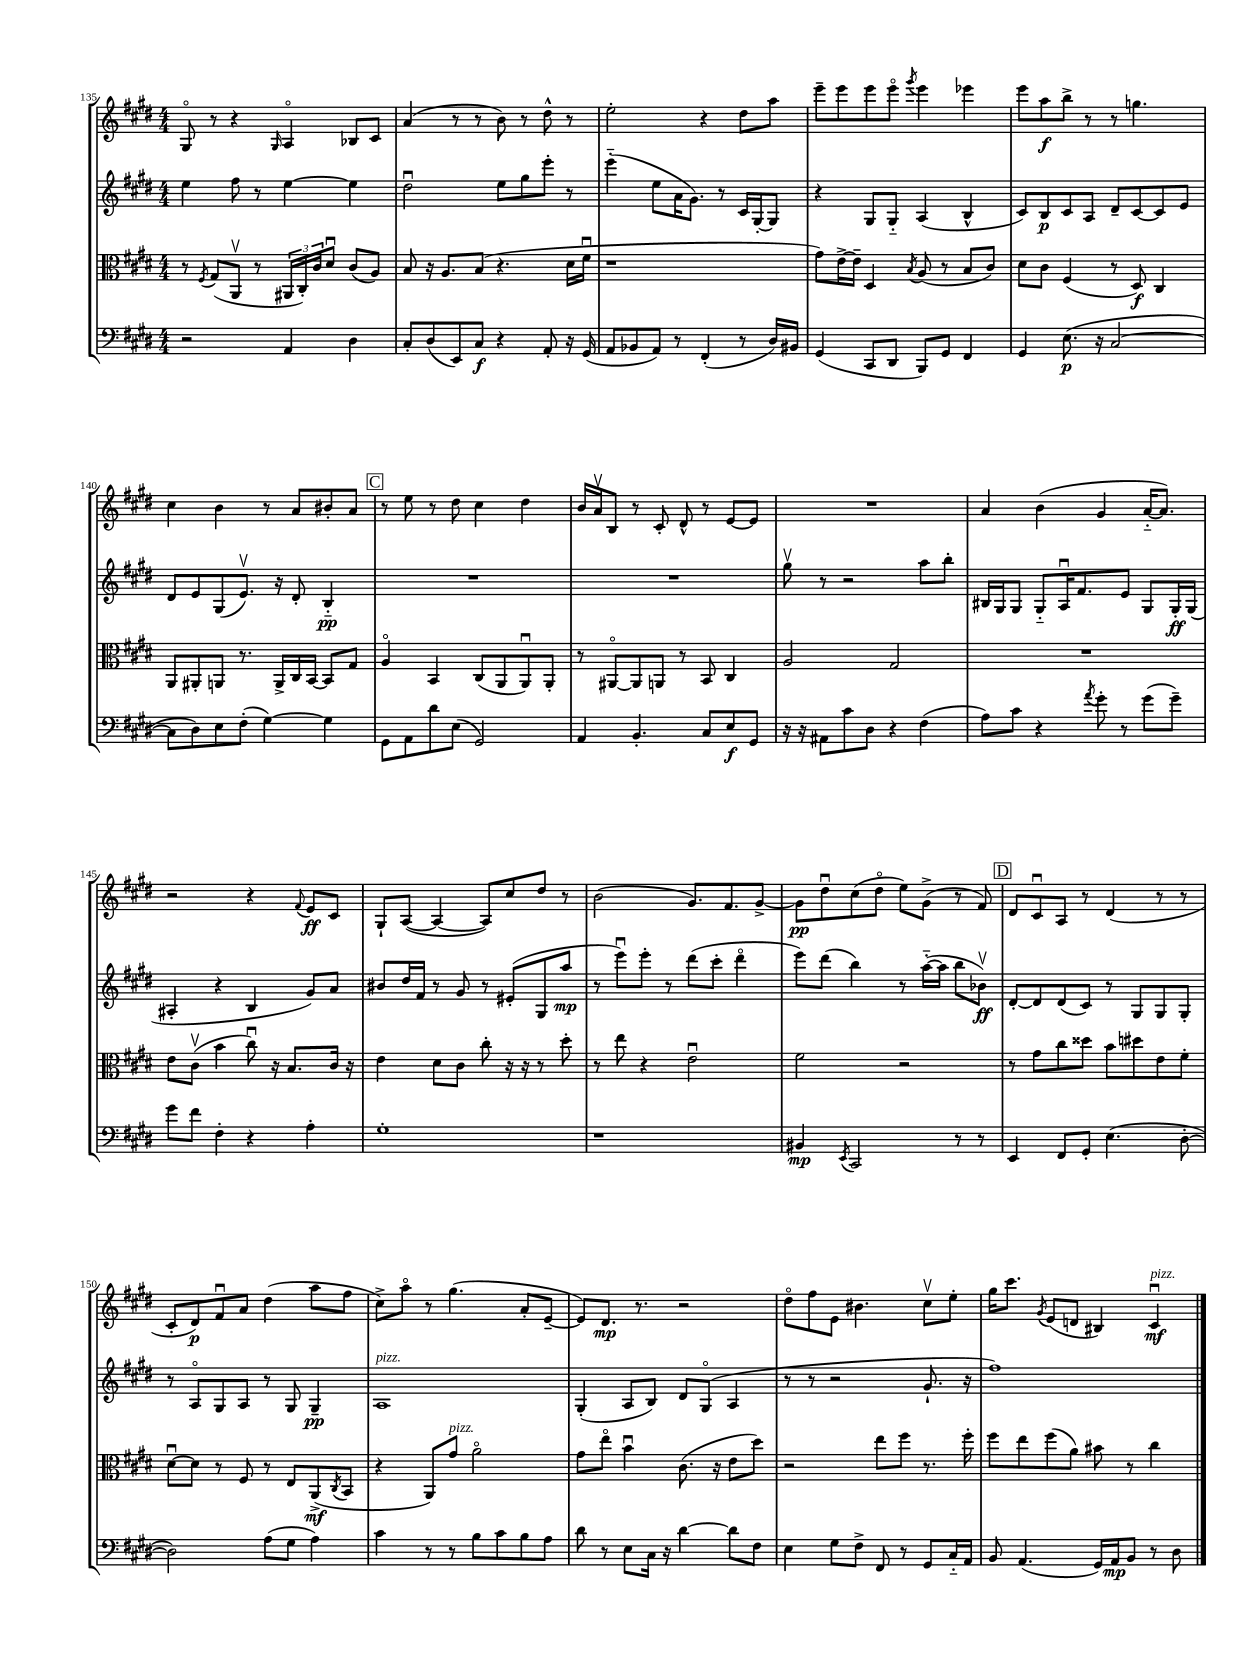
<<
\new StaffGroup <<
\new Staff = "s0" {
    \clef treble \key e \major \numericTimeSignature \time 4/4
    gis8\flageolet r8 r4 \grace { gis16 } a4\flageolet bes8 cis'8 |
    a'4( r8 r8 b'8) r8 dis''8-^ r8 |
    e''2-. r4 dis''8 a''8 |
    e'''8-- e'''8 e'''8 e'''8\flageolet \acciaccatura { gis'''8 } e'''4 ees'''4 |
    e'''8 a''8\f b''8-> r8 r8 g''4. |
    cis''4 b'4 r8 a'8 bis'8-. a'8 |
    \mark \markup { \box "C" } r8 e''8 r8 dis''8 cis''4 dis''4 |
    b'16 a'16\upbow b8 r8 cis'8-. dis'8-^ r8 e'8~ e'8 |
    R1 |
    a'4 b'4( gis'4 a'16~-_ a'8.) |
    r2 r4 \appoggiatura { fis'8 } e'8\ff cis'8 |
    gis8-! a8~( a4~ a8) cis''8 dis''8 r8 |
    b'2( gis'8.) fis'8. gis'8~-> |
    gis'8\pp dis''8\downbow cis''8( dis''8\flageolet e''8) gis'8->( r8 fis'8) |
    \mark \markup { \box "D" } dis'8 cis'8\downbow a8 r8 dis'4( r8 r8 |
    cis'8-. dis'8\p) fis'8\downbow a'8 dis''4( a''8 fis''8 |
    cis''8->) a''8\flageolet r8 gis''4.( a'8-. e'8~-- |
    e'8) dis'8.\mp r8. r2 |
    dis''8\flageolet fis''8 e'8 bis'4. cis''8\upbow e''8-. |
    gis''16 cis'''8. \acciaccatura { gis'8 } e'8( d'8 bis4) cis'4\downbow\mf^\markup { \italic "pizz." } \bar "|." |
}
\new Staff = "s1" {
    \clef treble \key e \major \numericTimeSignature \time 4/4
    e''4 fis''8 r8 e''4~ e''4 |
    dis''2\downbow e''8 gis''8 e'''8-. r8 |
    e'''4-_( e''8 a'16 gis'8.) r8 cis'16 gis16~-. gis8 |
    r4 gis8 gis8-_ a4( b4-^ |
    cis'8) b8\p cis'8 a8 dis'8-- cis'8~ cis'8 e'8 |
    dis'8 e'8 gis8( e'8.\upbow) r16 dis'8-. b4-_\pp |
    \mark \markup { \box "C" } R1 |
    R1 |
    gis''8\upbow r8 r2 a''8 b''8-. |
    bis16 gis16 gis8 gis8-_ a16\downbow fis'8. e'8 gis8 gis16-.\ff gis16( |
    ais4-. r4 b4 gis'8) a'8 |
    bis'8 dis''16 fis'16 r8 gis'8 r8 eis'8-.( gis8 a''8\mp |
    r8 e'''8\downbow) e'''8-. r8 dis'''8( cis'''8-. dis'''4\flageolet |
    e'''8) dis'''8( b''4) r8 a''16~-_( a''16 b''8 bes'8\upbow\ff) |
    \mark \markup { \box "D" } dis'8~-. dis'8 dis'8( cis'8) r8 gis8 gis8 gis8-. |
    r8 a8\flageolet gis8 a8 r8 gis8 gis4--\pp |
    a1^\markup { \italic "pizz." } |
    gis4-.( a8 b8) dis'8 gis8\flageolet( a4 |
    r8 r8 r2 gis'8.-! r16 |
    fis''1) \bar "|." |
}
\new Staff = "s2" {
    \clef alto \key e \major \numericTimeSignature \time 4/4
    r8 \acciaccatura { fis8 } gis8( a,8\upbow r8 \tuplet 3/2 { ais,16 cis16-.) cis'16 } dis'8\downbow cis'8( a8) |
    b8 r16 a8. b8( r4. dis'16 fis'16\downbow |
    r1 |
    gis'8) e'16~-> e'16-- dis4 \acciaccatura { b8 } a8( r8 b8 cis'8) |
    dis'8 cis'8 fis4( r8 dis8\f) cis4 |
    a,8 ais,8-. a,8 r8. a,16-> cis16 b,16~ b,8 gis8 |
    \mark \markup { \box "C" } a4\flageolet b,4 cis8( a,8 a,8\downbow) a,8-. |
    r8 ais,8~\flageolet ais,8 a,8 r8 b,8 cis4 |
    a2 gis2 |
    R1 |
    e'8 cis'8\upbow( b'4 cis''8\downbow) r16 b8. cis'16 r16 |
    e'4 dis'8 cis'8 cis''8-. r16 r16 r8 dis''8-. |
    r8 e''8 r4 e'2\downbow |
    fis'2 r2 |
    \mark \markup { \box "D" } r8 gis'8 cis''8 disis''8 b'8 dis''8 e'8 fis'8-. |
    dis'8~\downbow dis'8 r8 fis8 r8 e8 a,8->\mf( \acciaccatura { cis8 } b,8 |
    r4 a,8) gis'8^\markup { \italic "pizz." } a'2\flageolet |
    gis'8 e''8\flageolet b'4\downbow cis'8.( r16 e'8 dis''8) |
    r2 e''8 fis''8 r8. fis''16-. |
    fis''8 e''8 fis''8( a'8) bis'8 r8 cis''4 \bar "|." |
}
\new Staff = "s3" {
    \clef bass \key e \major \numericTimeSignature \time 4/4
    r2 a,4 dis4 |
    cis8-. dis8( e,8) cis8\f r4 a,8-. r16 gis,16( |
    a,8 bes,8 a,8) r8 fis,4-.( r8 dis16) bis,16 |
    gis,4( cis,8 dis,8 b,,8) gis,8 fis,4 |
    gis,4 e8.\p( r16 cis2~ |
    cis8 dis8) e8 fis8-.( gis4~) gis4 |
    \mark \markup { \box "C" } gis,8 a,8 dis'8 e8( gis,2) |
    a,4 b,4.-. cis8 e8\f gis,8 |
    r16 r16 ais,8 cis'8 dis8 r4 fis4( |
    a8) cis'8 r4 \acciaccatura { a'8 } gis'8-. r8 gis'8( gis'8--) |
    gis'8 fis'8 fis4-. r4 a4-. |
    gis1-. |
    r1 |
    bis,4\mp \acciaccatura { e,8 } cis,2 r8 r8 |
    \mark \markup { \box "D" } e,4 fis,8 gis,8-. e4.( dis8~-. |
    dis2) a8( gis8 a4) |
    cis'4 r8 r8 b8 cis'8 b8 a8 |
    dis'8 r8 e8 cis16 r16 dis'4~ dis'8 fis8 |
    e4 gis8 fis8-> fis,8 r8 gis,8 cis16-_ a,16 |
    b,8 a,4.( gis,16) a,16\mp b,8 r8 dis8 \bar "|." |
}
>>
>>
\layout { \context { \Score currentBarNumber = #135 } }
